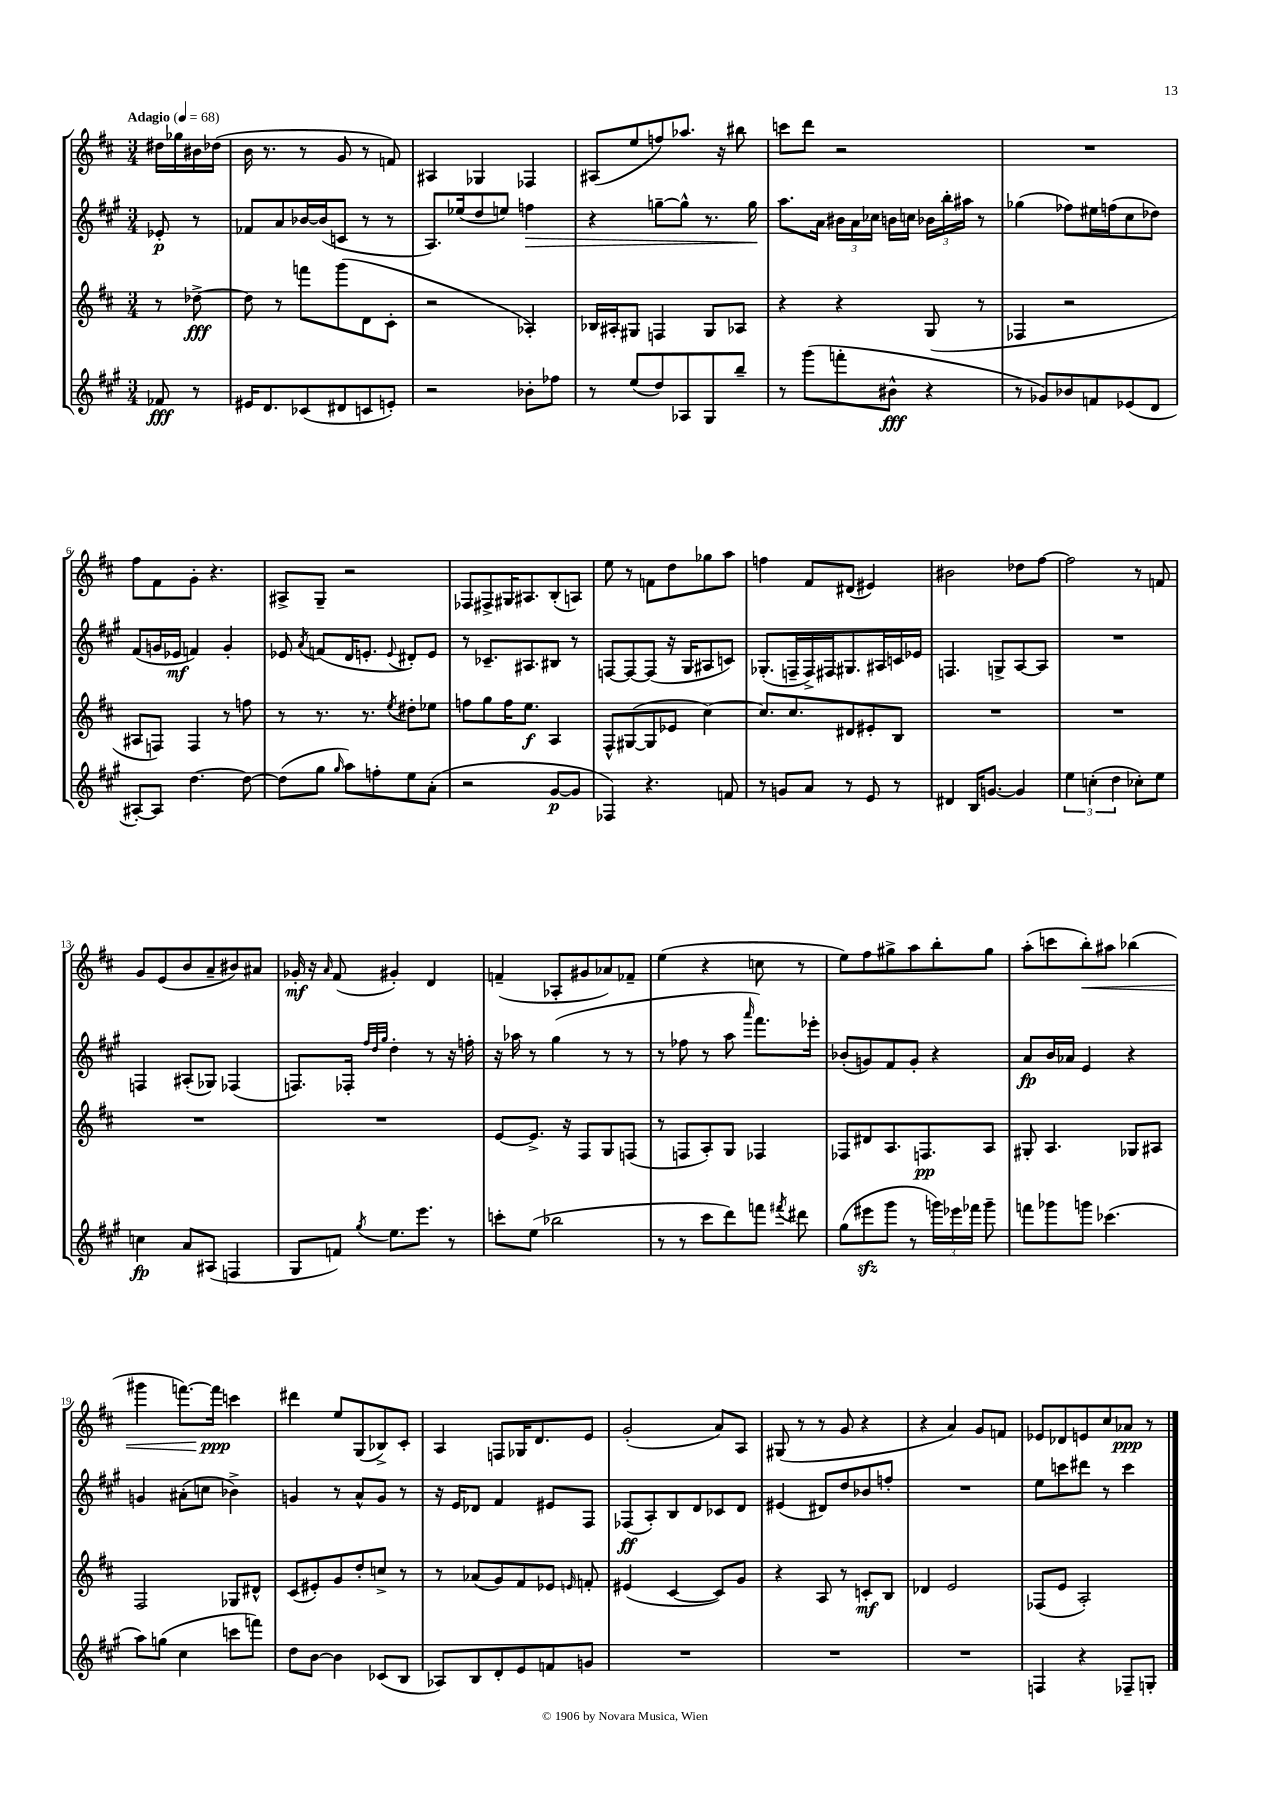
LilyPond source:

<<
\new StaffGroup <<
\new Staff = "s0" {
    \clef treble \key d \major \numericTimeSignature \time 3/4 \partial 4 \tempo "Adagio" 4 = 68
    \autoBeamOff dis''16[ ges''16 bis'16 des''16]( |
    b'16 r8. r8 g'8 r8 f'8) |
    ais4 ges4 fes4 |
    ais8[( e''8 f''8) aes''8.] r16 bis''8 |
    c'''8[ d'''8] r2 |
    R2. |
    fis''8[ fis'8 g'8]-. r4. |
    ais8[-> g8]-- r2 |
    fes8[ fis8-> gis16 ais8. b8-.( a8]) |
    e''8 r8 f'8[ d''8 ges''8 a''8] |
    f''4 fis'8[ dis'8]( eis'4) |
    bis'2 des''8[ fis''8]~ |
    fis''2 r8 f'8 |
    g'8[ e'8( b'8 a'8-- bis'8) ais'8] |
    ges'16-.\mf r16 \grace { a'16 } fis'8( gis'4-.) d'4 |
    f'4--( aes8[-. gis'8 aes'8) fes'8]-- |
    e''4( r4 c''8 r8 |
    e''8[) fis''8 gis''8-> a''8 b''8-. gis''8] |
    a''8[-.( c'''8 b''8-.\<) ais''8] bes''4( |
    gis'''4 f'''8.[~) f'''16]\ppp\! c'''4 |
    dis'''4 e''8[ g8( bes8->) cis'8]-. |
    a4 f8[ ges16 d'8. e'8] |
    g'2-.( a'8[) a8] |
    gis8( r8 r8 g'8 r4 |
    r4 a'4) g'8[ f'8] |
    ees'8[ des'8 e'8 cis''8 aes'8]\ppp r8 \bar "|." |
}
\new Staff = "s1" {
    \clef treble \key a \major \numericTimeSignature \time 3/4 \partial 4
    \autoBeamOff ees'8-.\p r8 |
    fes'8[ a'8 bes'16~ bes'16( c'8] r8 r8 |
    a8.[) ees''16( d''8 e''8]) f''4\> |
    r4 g''8[~-- g''8]-^ r8. g''16\! |
    a''8.[ a'16] \tuplet 3/2 { bis'16[ a'16 ces''16] } b'16[ c''16] \tuplet 3/2 { bes'16[ b''16-. ais''16] } r8 |
    ges''4( fes''8[) eis''16 f''16( cis''8 des''8]) |
    fis'8[( g'16 ees'16]\mf f'4) g'4-. |
    ees'8 \acciaccatura { a'8 } f'8[( d'16 e'8.]-. \appoggiatura { e'8 } dis'8[-.) e'8] |
    r8 ces'8.[-- ais8. bis8] r8 |
    f8[~ f8~ f8]( r16 gis16[ ais8 c'8]) |
    ges8.[-.( f16-- f16->) fis16 gis8. ais16 c'16 ees'16] |
    f4. g8[-> a8~ a8] |
    R2. |
    f4 ais8[-.( ges8]) fes4( |
    f8.[) fes16]-. \grace { fis''32[ d''32 gis''32] } d''4-. r8 r16 f''16-. |
    r16 aes''16 r8 gis''4( r8 r8 |
    r8 fes''8 r8 a''8 \grace { a'''16 } fis'''8.[) ees'''16]-. |
    bes'8[-.( g'8) fis'8 g'8]-. r4 |
    a'8[\fp b'16 aes'16] e'4 r4 |
    g'4 ais'8[-.( c''8] bes'4->) |
    g'4 r8 a'8[-^ g'8] r8 |
    r16 e'16[ des'8] fis'4 eis'8[ fis8] |
    fes8[\ff( a8-.) b8 d'8 ces'8 d'8] |
    eis'4( dis'8[) d''8 bes'8 f''8]-. |
    R2. |
    e''8[ c'''8 dis'''8] r8 c'''4 \bar "|." |
}
\new Staff = "s2" {
    \clef treble \key d \major \numericTimeSignature \time 3/4 \partial 4
    \autoBeamOff r8 des''8~->\fff |
    des''8 r8 f'''8[ g'''8( d'8 cis'8]-. |
    r2 aes4-.) |
    bes16[ ais16-. gis8] f4 gis8[ aes8] |
    r4 r4 g8( r8 |
    fes4 r2 |
    ais8[ f8]) f4 r8 f''8 |
    r8 r8. r8. \acciaccatura { e''8 } dis''8[-. ees''8] |
    f''8[ g''8 f''16 e''8.]\f a4 |
    fis8[-^ gis8~( gis8 ees'8] cis''4~) |
    cis''8.[ cis''8. dis'8 eis'8-. b8] |
    R2. |
    R2. |
    R2. |
    R2. |
    e'8[~ e'8.]-> r16 fis8[ g8 f8]( |
    r8 f8[ a8-.) g8] fes4 |
    fes8[ dis'8 a8. f8.\pp a8] |
    gis8-. a4. ges8[ ais8] |
    fis2 ges8[ dis'8]-^ |
    cis'8[( eis'8-.) g'8 d''8-. c''8]-> r8 |
    r8 aes'8[( g'8) fis'8 ees'8] \grace { e'16 } f'8-. |
    eis'4( cis'4~ cis'8[) g'8] |
    r4 a8 r8 c'8[-.\mf b8] |
    des'4 e'2 |
    fes8[( e'8] a2-.) \bar "|." |
}
\new Staff = "s3" {
    \clef treble \key a \major \numericTimeSignature \time 3/4 \partial 4
    \autoBeamOff fes'8\fff r8 |
    eis'16[ d'8. ces'8( dis'8 c'8 e'8]-.) |
    r2 bes'8[-. fes''8] |
    r8 e''8[( d''8) aes8 gis8 b''8]-- |
    r8 gis'''8[( f'''8-. bis'8]-^\fff r4 |
    r8 ges'8[) bes'8 f'8 ees'8( d'8] |
    ais8[~-.) ais8] d''4.~ d''8~ |
    d''8[( gis''8] \grace { gis''16 } a''8[) f''8-. e''8 a'8]-.( |
    r2 gis'8[~\p gis'8] |
    fes4) r4. f'8 |
    r8 g'8[ a'8] r8 e'8 r8 |
    dis'4 b16[ g'8.]~ g'4 |
    \tuplet 3/2 { e''4 c''4-.( d''4 } ces''8[-.) e''8] |
    c''4\fp a'8[ ais8]( f4 |
    gis8[ f'8]) \acciaccatura { gis''8 } e''8.[ e'''8.] r8 |
    c'''8[-. e''8]( bes''2 |
    r8 r8 cis'''8[ d'''8) f'''8] \acciaccatura { fis'''8 } dis'''8 |
    gis''8[( eis'''8\sfz gis'''8] r8 \tuplet 3/2 { g'''16[) ees'''16 fes'''16] } g'''8-- |
    f'''8[ ges'''8 g'''8] ces'''4.( |
    a''8[) g''8]( cis''4 c'''8[ f'''8]) |
    d''8[ b'8]~ b'4 ces'8[( b8] |
    aes8[) b8 d'8-. e'8 f'8 g'8] |
    R2. |
    R2. |
    R2. |
    f4 r4 fes8[-- g8]-. \bar "|." |
}
>>
>>
